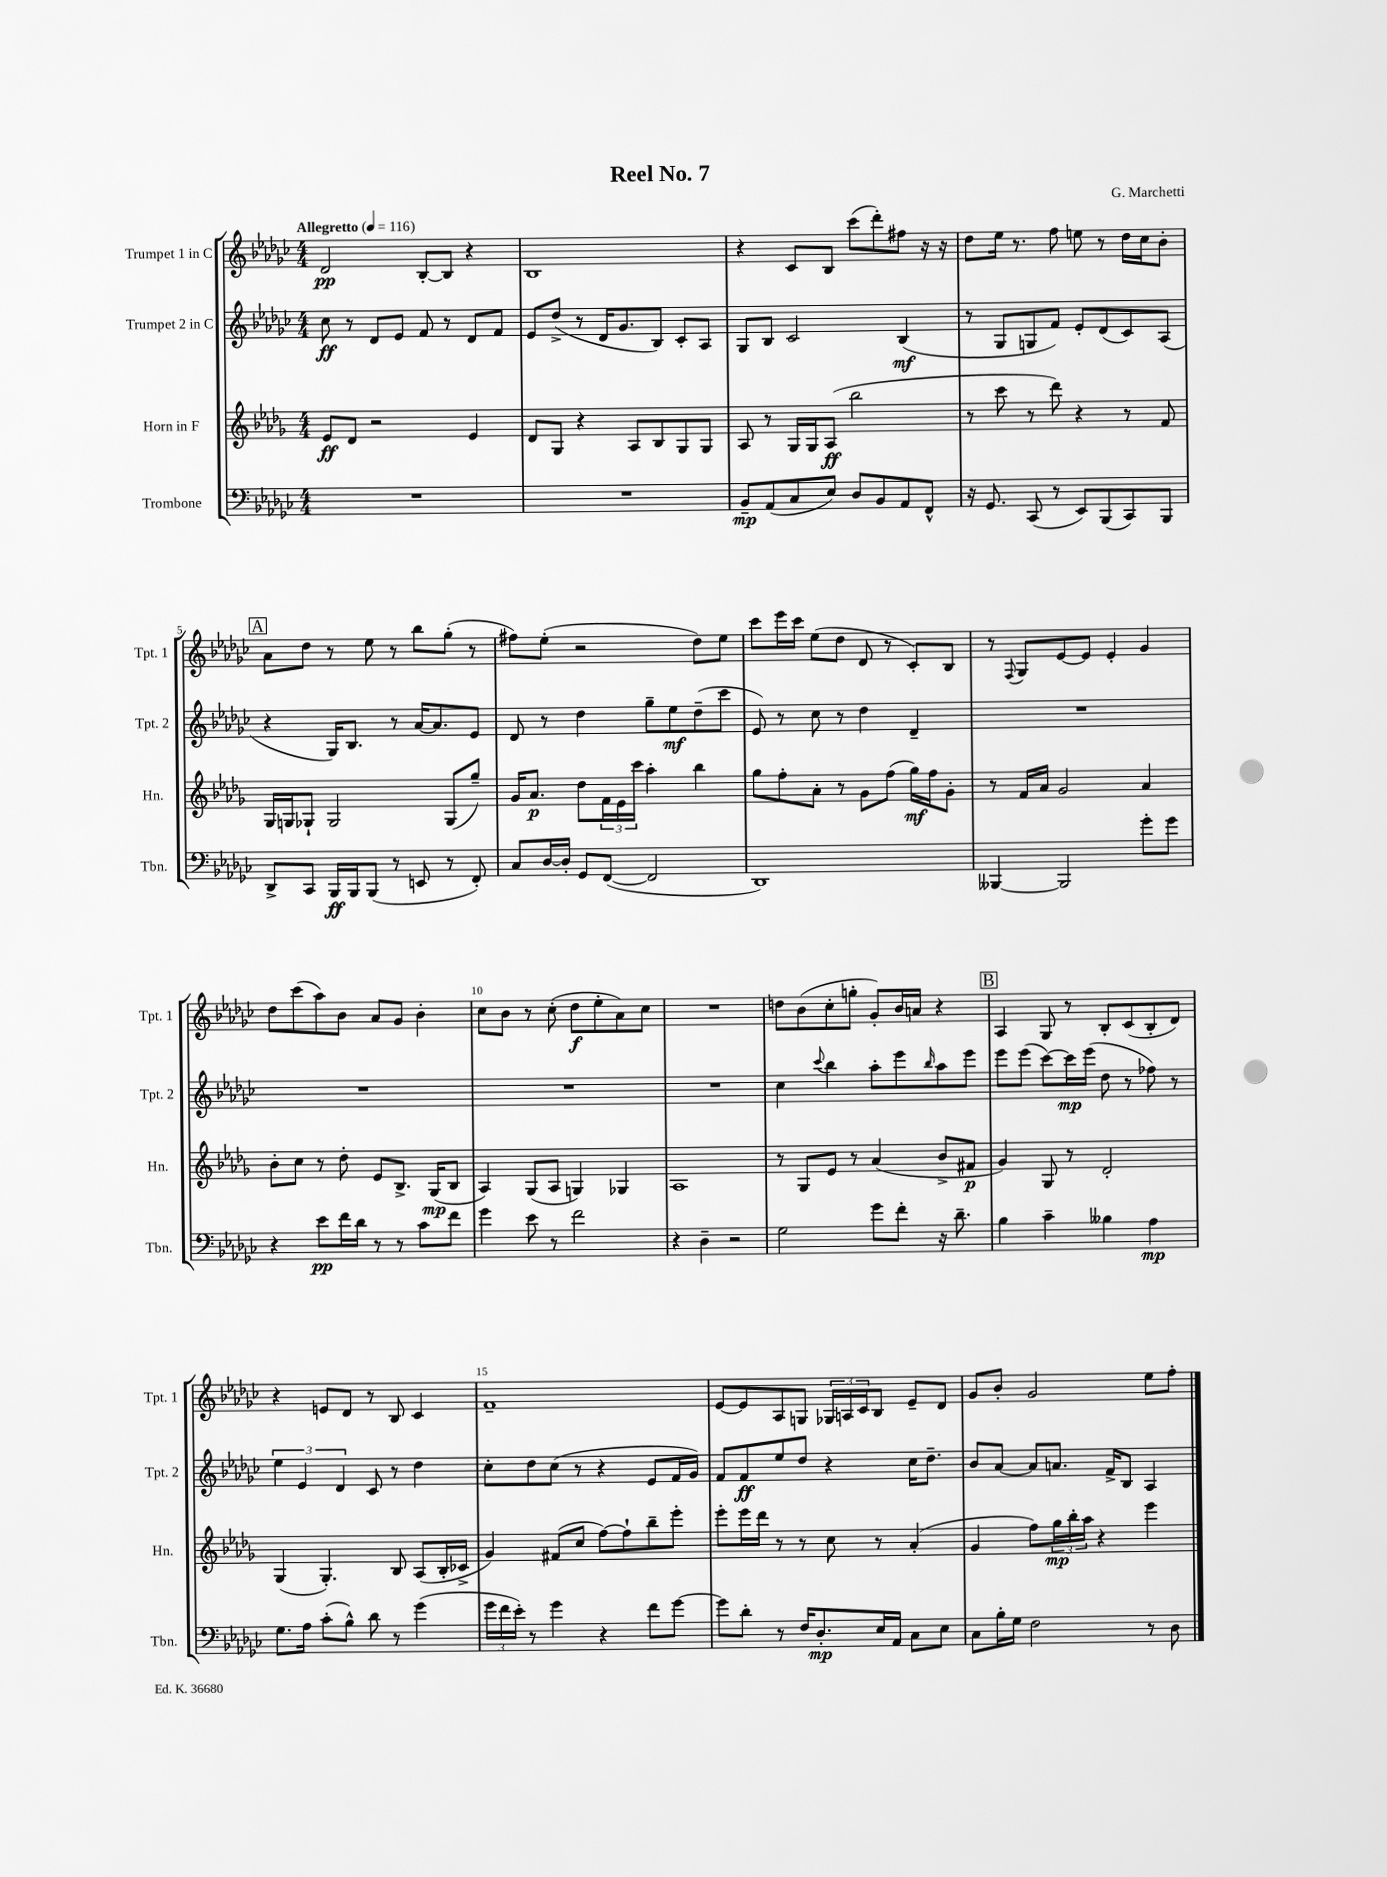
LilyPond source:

\header { title = "Reel No. 7" composer = "G. Marchetti" }
<<
\new StaffGroup <<
\new Staff = "s0" \with { instrumentName = "Trumpet 1 in C" shortInstrumentName = "Tpt. 1" } {
    \clef treble \key ges \major \numericTimeSignature \time 4/4 \tempo "Allegretto" 4 = 116
    des'2\pp bes8~-. bes8 r4 |
    bes1 |
    r4 ces'8 bes8 ces'''8( des'''8-.) fis''8 r16 r16 |
    des''8 ees''16 r8. f''8 e''8 r8 des''16 ces''16 bes'8-. |
    \mark \markup { \box "A" } aes'8 des''8 r8 ees''8 r8 bes''8 ges''8-.( r8 |
    fis''8) ees''8-.( r2 des''8) ees''8 |
    ces'''8 ees'''16 ces'''16 ees''8( des''8 des'8 r8 ces'8-.) bes8 |
    r8 \appoggiatura { f8 } ges8 ees'8~ ees'8 ees'4-. ges'4 |
    des''8 ces'''8( aes''8) bes'8 aes'8 ges'8 bes'4-. |
    ces''8 bes'8 r8 ces''8-.( des''8\f ees''8-. aes'8) ces''8 |
    R1 |
    d''8 bes'8( ces''8-. g''8-. ges'8-.) bes'16 a'16 r4 |
    \mark \markup { \box "B" } aes4 ges8 r8 bes8-. ces'8( bes8-. des'8) |
    r4 e'8 des'8 r8 bes8 ces'4 |
    f'1-- |
    ees'8~ ees'8 aes8 g8 \tuplet 3/2 { ges16 a16 ces'16 } bes8 ees'8-- des'8 |
    ges'8 bes'8-. ges'2 ees''8 f''8-. \bar "|." |
}
\new Staff = "s1" \with { instrumentName = "Trumpet 2 in C" shortInstrumentName = "Tpt. 2" } {
    \clef treble \key ges \major \numericTimeSignature \time 4/4
    ces''8\ff r8 des'8 ees'8 f'8 r8 des'8 f'8 |
    ees'8 des''8->( r8 des'16 ges'8. bes8) ces'8-. aes8 |
    ges8 bes8 ces'2 bes4\mf( |
    r8 ges8 g8 f'8) ees'8-. des'8( ces'8) aes8( |
    \mark \markup { \box "A" } r4 ges16) bes8. r8 aes'16~ aes'8. ees'8 |
    des'8 r8 des''4 ges''8-- ees''8\mf des''8--( ces'''8 |
    ees'8) r8 ces''8 r8 des''4 des'4-- |
    R1 |
    R1 |
    R1 |
    R1 |
    ces''4 \appoggiatura { ces'''8 } bes''4 aes''8-. ees'''8 \grace { bes''16 } aes''8 ees'''8 |
    \mark \markup { \box "B" } ees'''8 ees'''8( ces'''8~) ces'''16\mp ees'''16( des''8 r8 fes''8) r8 |
    \tuplet 3/2 { ees''4 ees'4 des'4 } ces'8 r8 des''4 |
    ces''8-. des''8 ces''8( r8 r4 ees'8 f'16 ges'16) |
    f'8 f'8\ff ees''8 des''8 r4 ces''16 des''8.-- |
    bes'8 aes'8~ aes'8 a'8. f'16-> bes8 aes4 \bar "|." |
}
\new Staff = "s2" \with { instrumentName = "Horn in F" shortInstrumentName = "Hn." } {
    \clef treble \key des \major \numericTimeSignature \time 4/4
    ees'8\ff des'8 r2 ees'4 |
    des'8 ges8 r4 aes8 bes8 ges8 ges8 |
    aes8 r8 ges16 ges16 aes8\ff( bes''2 |
    r8 c'''8 r8 des'''8) r4 r8 f'8 |
    \mark \markup { \box "A" } ges16 g16 ges8-! ges2 ges8( ges''8--) |
    ges'16 aes'8.\p des''8 \tuplet 3/2 { f'16 ees'16 c'''16 } aes''4-. bes''4 |
    ges''8 f''8-. aes'8-. r8 ges'8 f''8( ges''16\mf) f''16 ges'8-. |
    r8 f'16 aes'16 ges'2 aes'4 |
    bes'8-. c''8 r8 des''8-. ees'8 bes8.-> ges16\mp( bes8 |
    aes4) ges8( aes8 g4) ges4 |
    aes1 |
    r8 ges8 ees'8 r8 aes'4( bes'8-> fis'8\p |
    \mark \markup { \box "B" } ges'4) ges8 r8 des'2-. |
    ges4( ges4.-.) bes8 aes8( bes16-. ces'16-> |
    ges'4) fis'8( c''8 f''8~) f''8-! bes''8-- ees'''8-. |
    ees'''8-. ees'''16 des'''16 r8 r8 c''8 r8 aes'4-.( |
    ges'4 f''8) \tuplet 3/2 { ges''16\mp bes''16-. aes''16 } r4 ees'''4 \bar "|." |
}
\new Staff = "s3" \with { instrumentName = "Trombone" shortInstrumentName = "Tbn." } {
    \clef bass \key ges \major \numericTimeSignature \time 4/4
    R1 |
    R1 |
    bes,8--\mp aes,8( ces8 ees8) des8 bes,8 aes,8 f,8-^ |
    r16 ges,8. ces,8( r8 ees,8) bes,,8( ces,8) bes,,8 |
    \mark \markup { \box "A" } des,8-> ces,8 bes,,16\ff bes,,16 bes,,8( r8 e,8 r8 f,8-.) |
    ces8 des16~ des16-. ges,8 f,8~( f,2 |
    des,1) |
    beses,,4~ beses,,2 ges'8-. ges'8 |
    r4 ees'8\pp f'16 des'16 r8 r8 ces'8 f'8 |
    ges'4 ees'8 r8 f'2 |
    r4 des4-- r2 |
    ges2 ges'8 f'8-. r16 des'8.-- |
    \mark \markup { \box "B" } bes4 ces'4-- beses4 aes4\mp |
    ges8. aes16 ces'8-.( bes8-^) des'8 r8 ges'4( |
    \tuplet 3/2 { ges'16 f'16 ees'16-.) } r8 ges'4 r4 f'8 ges'8~ |
    ges'8 des'8-. r8 f16 des8.-.\mp ees16 aes,16 ces8 ees8 |
    ces8 bes16-. ges16 f2 r8 des8 \bar "|." |
}
>>
>>
\layout { \context { \Score \override BarNumber.break-visibility = ##(#f #t #t) barNumberVisibility = #(every-nth-bar-number-visible 5) } }
